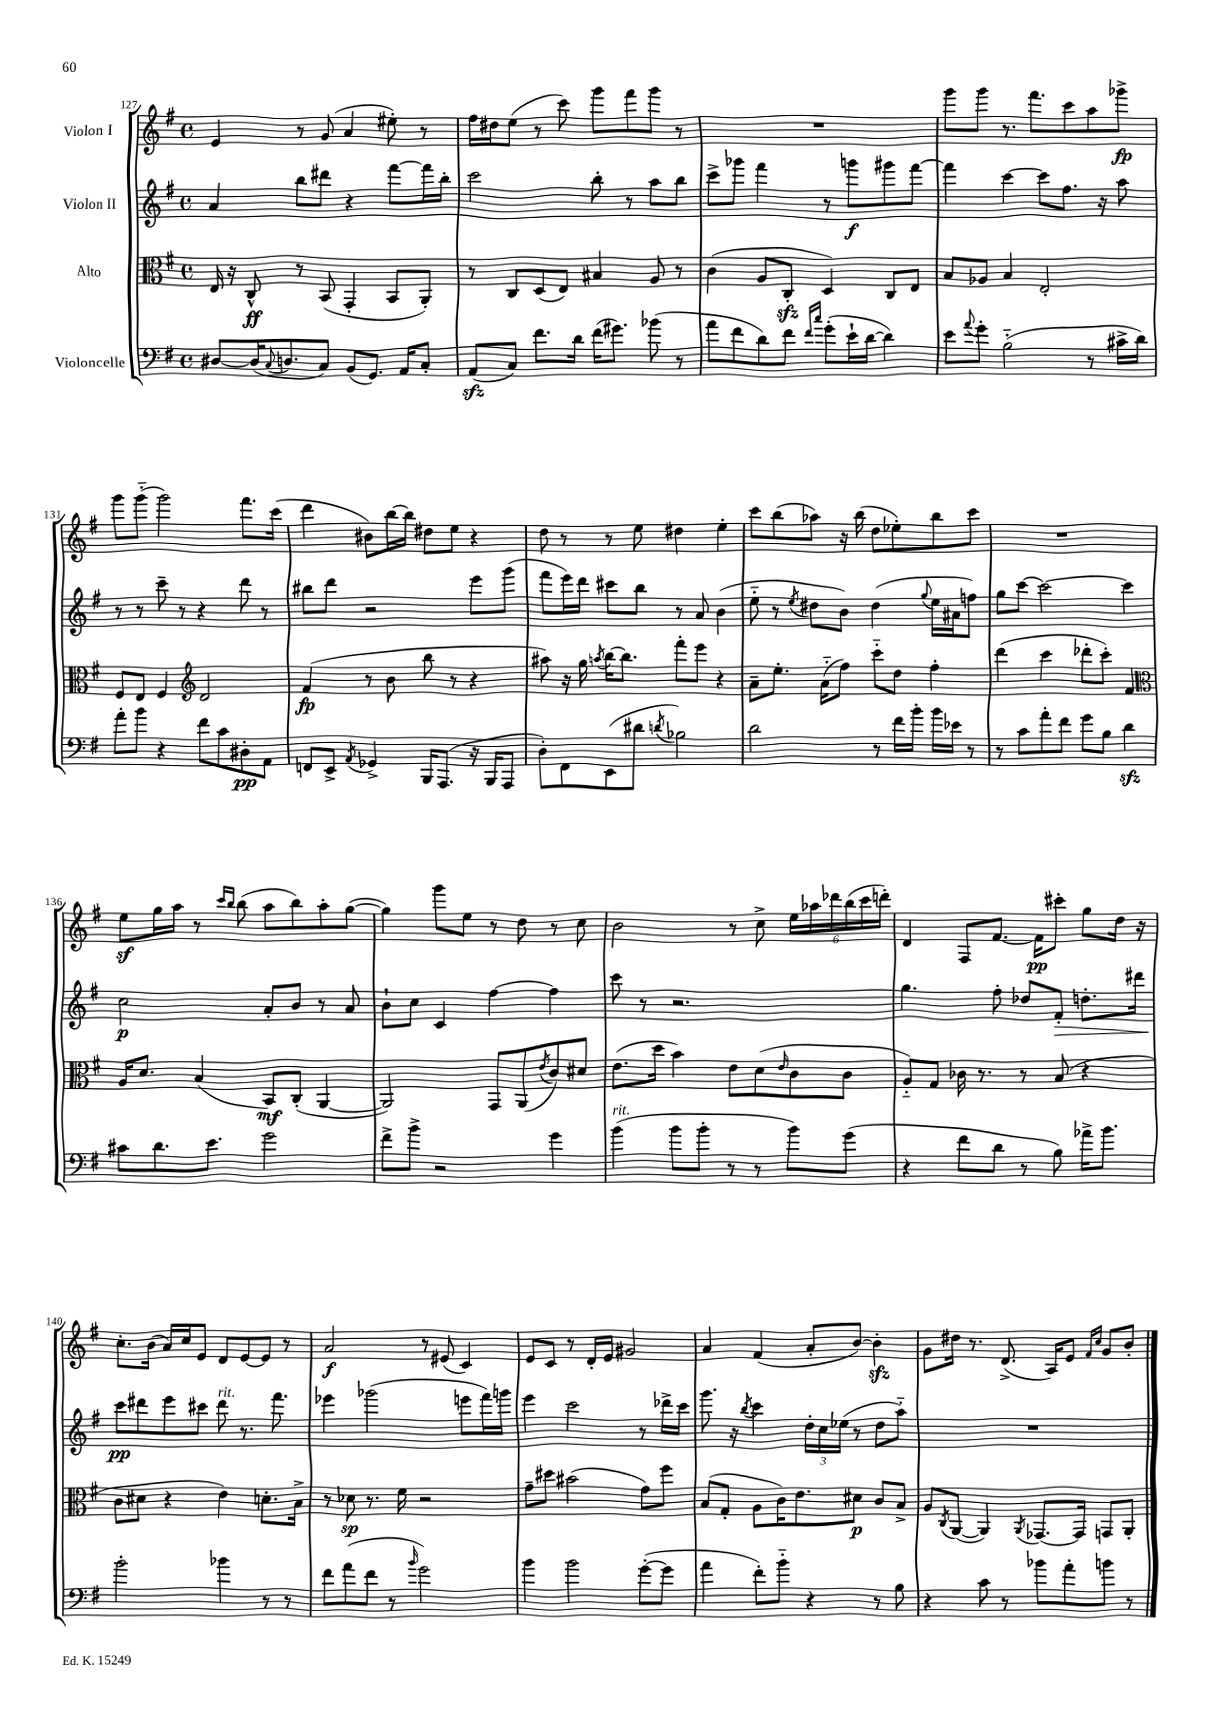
<<
\new StaffGroup <<
\new Staff = "s0" \with { instrumentName = "Violon I" } {
    \clef treble \key g \major \defaultTimeSignature \time 4/4
    e'4 r8 g'8( a'4 eis''8-.) r8 |
    fis''16 dis''16 e''8( r8 c'''8) g'''8 fis'''8 g'''8 r8 |
    R1 |
    g'''8 g'''8 r8. fis'''8. c'''8 a''8 ges'''8->\fp |
    g'''8 g'''8-_( g'''2) fis'''8. c'''16( |
    d'''4 bis'8) b''16~ b''16 dis''8 e''8 r4 |
    d''8 r8 r8 e''8 dis''4 e''4-. |
    c'''8 b''8( aes''8) r16 b''16( d''8 ees''8-.) b''8 c'''8 |
    R1 |
    e''8\sf g''16 a''16 r8 \grace { c'''16 b''16 } b''8( a''8 b''8) a''8-. g''8~( |
    g''4) g'''8 e''8 r8 d''8 r8 c''8 |
    b'2 r8 c''8-> \tuplet 6/4 { e''16 aes''16 des'''16 b''16( c'''16 d'''16-.) } |
    d'4 fis8 fis'8.~ fis'16\pp cis'''8-. g''8 d''16 r16 |
    c''8.-. b'16( a'16) c''16 e'8 d'8 e'8~ e'8 r8 |
    a'2\f r8 eis'8( c'4) |
    e'8 c'8 r8 d'16-. e'16 gis'2 |
    a'4 fis'4( a'8-. b'8~) b'4-.\sfz |
    g'8 dis''16 r8. d'8.->( a16) e'8 \grace { fis'16 c''16 } g'8 b'8-. \bar "|." |
}
\new Staff = "s1" \with { instrumentName = "Violon II" } {
    \clef treble \key g \major \defaultTimeSignature \time 4/4
    a'4 b''8 dis'''8 r4 fis'''8~ fis'''16 b''16-. |
    c'''2 b''8-. r8 a''8 b''8 |
    c'''8-> ges'''8 fis'''4 r8 g'''8\f gis'''8 fis'''8~ |
    fis'''4 c'''4~ c'''8 fis''8. r16 a''8 |
    r8 r8 c'''8-- r8 r4 d'''8 r8 |
    bis''8 d'''8 r2 e'''8 g'''8( |
    fis'''8 e'''16) d'''16 cis'''8 b''8 r8 a'8 b'4( |
    e''8-_ r8 \acciaccatura { e''8 } dis''8 b'8) dis''4( \appoggiatura { g''8 } e''16 ais'16 f''8) |
    g''8 c'''8~ c'''2~ c'''4 |
    c''2\p a'8-. b'8 r8 a'8 |
    b'8-! c''8 c'4 fis''4~ fis''4 |
    c'''8 r8 r2. |
    g''4. fis''8-. des''8 fis'8-.\> d''8.-. dis'''16 |
    c'''8\pp\! dis'''8 e'''8 cis'''8 dis'''8^\markup { \italic "rit." } r8. fis'''8. |
    ees'''4 ges'''2( e'''8 fis'''16) g'''16 |
    e'''4 c'''2 r8 des'''16-> c'''16 |
    g'''8. r16 \acciaccatura { b''8 } c'''4 \tuplet 3/2 { d''16-. c''16 ees''16( } r8 d''8 a''8-_) |
    R1 \bar "|." |
}
\new Staff = "s2" \with { instrumentName = "Alto" } {
    \clef alto \key g \major \defaultTimeSignature \time 4/4
    e16 r16 c8-^\ff r8 b,8( g,4-. b,8 a,8-.) |
    r8 c8 d8( e8) bis4 a8 r8 |
    c'4( a8 c8-.\sfz d4) c8 e8 |
    b8 aes8 b4 e2-. |
    fis8 e8 fis4 \clef treble d'2 |
    fis'4\fp( r8 b'8 b''8 r8 r4 |
    ais''8) r16 g''16 \acciaccatura { a''8 } b''16~ b''8. fis'''8-. e'''8 r4 |
    a'8-- e''8.-. a'16-_( fis''8) c'''8-_ d''8 fis''4-. |
    d'''4( c'''4 des'''8-. c'''8-.) fis'4 |
    \clef alto a16 d'8. b4( b,8\mf) c8-.( a,4~ |
    a,2) g,8 a,8( \acciaccatura { e'8 } c'8) dis'8 |
    e'8.( d''16 b'4) e'8 d'8( \grace { e'16 } c'8 c'8 |
    a8-_) g8 ces'16 r8. r8 b8( r4 |
    c'8 dis'8 r4 e'4) d'8.-. b16-> |
    r8 des'8\sp r8. fis'16 r2 |
    g'8-- dis''8 bis'2( g'8) fis''8 |
    b8( g8-. a8 c'16) e'8. dis'8\p c'8 b8-> |
    a8 \acciaccatura { c8 } a,8~( a,4) \acciaccatura { a,8 } ges,8.~ ges,16 g,8 a,8-. \bar "|." |
}
\new Staff = "s3" \with { instrumentName = "Violoncelle" } {
    \clef bass \key g \major \defaultTimeSignature \time 4/4
    dis8~ dis16( \appoggiatura { c8 } d8. c8) b,8( g,8.) a,16 c8-. |
    a,8\sfz( c8) fis'8. d'16 fis'16( gis'8.) bes'8( r8 |
    a'8 fis'8 d'8) fis'8 \grace { fis'16 c''16 } g'8-.( e'16-! d'16~ d'4) |
    e'8 \appoggiatura { a'8 } g'8-. b2-_( r8 cis'16-> d'16) |
    a'8-. b'8 r4 fis'8 c'8 dis8-.\pp a,8 |
    f,8 e,8-> \acciaccatura { a,8 } ges,4-> b,,16 a,,8.( r16 b,,16 a,,8 |
    d8-.) fis,8 e,8( dis'8 \acciaccatura { d'8 } bes2) |
    d'2 r8 fis'16 b'16-. b'16 ees'16 r8 |
    r8 c'8 a'8-. fis'8 g'8 b8 d'4\sfz |
    cis'8 d'8. e'8. g'2 |
    fis'8-> b'8-> r2 g'4 |
    b'4^\markup { \italic "rit." }( b'8 b'8-. r8 r8 b'8) g'8( |
    r4 fis'8 d'8 r8 b8) aes'16-> b'8. |
    b'2-. bes'4 r8 r8 |
    fis'8 a'8( fis'8 r8 \grace { b'16 } g'2) |
    b'4 b'2 g'8~-.( g'8 |
    a'4 fis'8-.) b'8-_ r4 r8 b8 |
    r4 c'8 r8 bes'8 a'8-. b'8 r8 \bar "|." |
}
>>
>>
\layout { \context { \Score currentBarNumber = #127 } }
